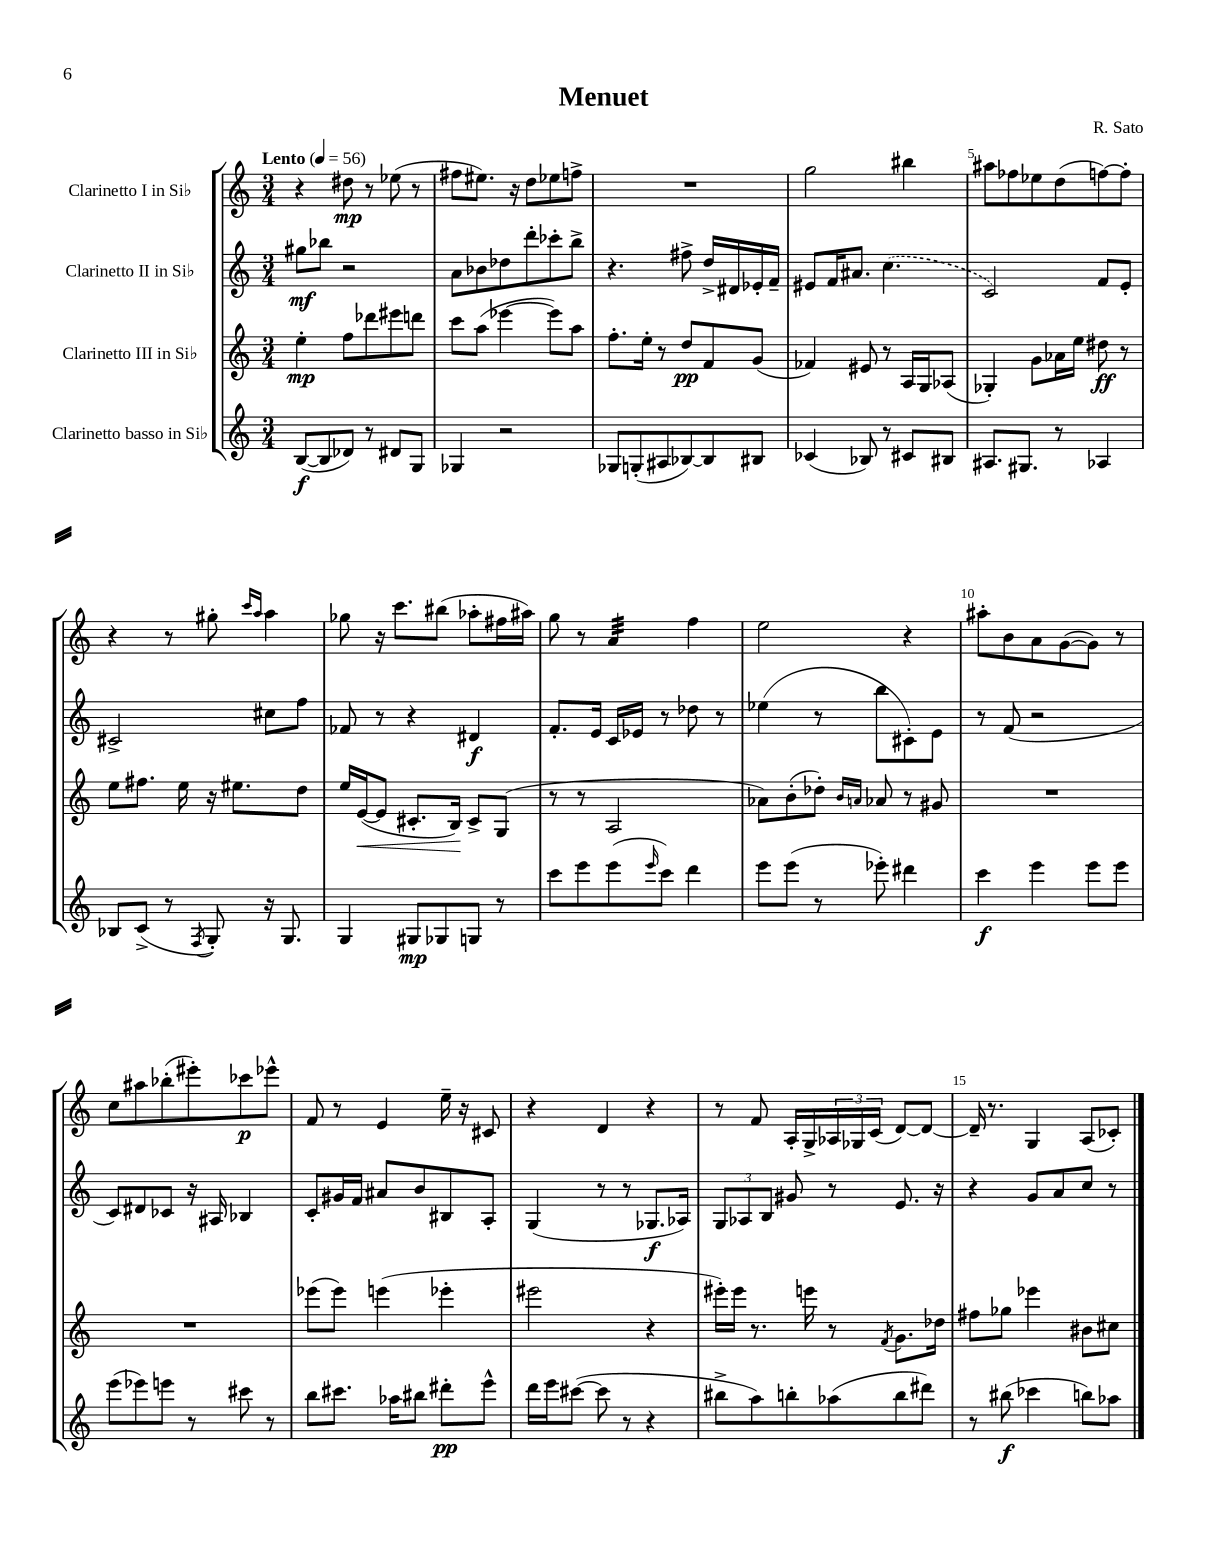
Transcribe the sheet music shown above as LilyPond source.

\header { title = "Menuet" composer = "R. Sato" }
<<
\new StaffGroup <<
\new Staff = "s0" \with { instrumentName = "Clarinetto I in Sib" } {
    \clef treble \key c \major \numericTimeSignature \time 3/4 \tempo "Lento" 4 = 56
    r4 dis''8\mp r8 ees''8( r8 |
    fis''8 eis''8.) r16 d''8 ees''8 f''8-> |
    R2. |
    g''2 bis''4 |
    ais''8 fes''8 ees''8 d''8( f''8~) f''8-. |
    r4 r8 gis''8-. \grace { c'''16 a''16 } a''4 |
    ges''8 r16 c'''8. bis''8( aes''8-. fis''16 ais''16) |
    g''8 r8 a'4:32 f''4 |
    e''2 r4 |
    ais''8-. b'8 a'8 g'8~( g'8) r8 |
    c''8 ais''8 bes''8-.( eis'''8-.) ces'''8\p ees'''8-^ |
    f'8 r8 e'4 e''16-- r16 cis'8 |
    r4 d'4 r4 |
    r8 f'8 a16-. g16-> \tuplet 3/2 { aes16 ges16 c'16( } d'8~) d'8~ |
    d'16-- r8. g4 a8( ces'8-.) \bar "|." |
}
\new Staff = "s1" \with { instrumentName = "Clarinetto II in Sib" } {
    \clef treble \key c \major \numericTimeSignature \time 3/4
    gis''8\mf bes''8 r2 |
    a'8 bes'8 des''8 d'''8-. ces'''8-. b''8-> |
    r4. fis''8-> d''16-> dis'16 ees'16-. f'16-- |
    eis'8 f'16 ais'8. \once \slurDashed c''4.( |
    c'2) f'8 e'8-. |
    cis'2-> cis''8 f''8 |
    fes'8 r8 r4 dis'4\f |
    f'8.-. e'16 c'16 ees'16 r8 des''8 r8 |
    ees''4( r8 b''8 cis'8-.) e'8 |
    r8 f'8( r2 |
    c'8) dis'8 ces'8 r16 ais16 bes4 |
    c'8-. gis'16 f'16 ais'8 b'8 bis8 a8-. |
    g4( r8 r8 ges8.\f aes16) |
    \tuplet 3/2 { g8 aes8 b8 } gis'8 r8 e'8. r16 |
    r4 g'8 a'8 c''8 r8 \bar "|." |
}
\new Staff = "s2" \with { instrumentName = "Clarinetto III in Sib" } {
    \clef treble \key c \major \numericTimeSignature \time 3/4
    e''4-.\mp f''8 des'''8 eis'''8 d'''8 |
    c'''8 a''8( ees'''4~ ees'''8) a''8 |
    f''8.-. e''16-. r8 d''8\pp f'8 g'8( |
    fes'4) eis'8 r8 a16 g16 aes8( |
    ges4-.) g'8 aes'16 e''16 dis''8\ff r8 |
    e''8 fis''8. e''16 r16 eis''8. d''8 |
    e''16 e'16~\<( e'8 cis'8.-. b16\!) cis'8-> g8( |
    r8 r8 a2 |
    aes'8) b'8-.( des''8-.) \grace { b'16 a'16 } aes'8 r8 gis'8 |
    R2. |
    R2. |
    ees'''8( ees'''8) e'''4( ees'''4-. |
    eis'''2 r4 |
    eis'''16-.) eis'''16 r8. e'''16 r8 \acciaccatura { f'8 } g'8. des''16 |
    fis''8 ges''8 ees'''4 bis'8 cis''8 \bar "|." |
}
\new Staff = "s3" \with { instrumentName = "Clarinetto basso in Sib" } {
    \clef treble \key c \major \numericTimeSignature \time 3/4
    b8~\f( b8 des'8) r8 dis'8 g8 |
    ges4 r2 |
    ges8 g8-.( ais8 bes8~) bes8 bis8 |
    ces'4( bes8) r8 cis'8 bis8 |
    ais8. gis8. r8 aes4 |
    bes8 c'8->( r8 \acciaccatura { f8 } g8-.) r16 g8. |
    g4 gis8\mp ges8 g8 r8 |
    c'''8 e'''8 e'''8( \grace { e'''16 } c'''8) d'''4 |
    e'''8 e'''8( r8 ees'''8-.) dis'''4 |
    c'''4\f e'''4 e'''8 e'''8 |
    e'''8( ees'''8) e'''8 r8 cis'''8 r8 |
    b''8 cis'''8. aes''16 bis''8 dis'''8-.\pp e'''8-^ |
    d'''16 e'''16 cis'''8~( cis'''8 r8 r4 |
    bis''8-> a''8) b''8-. aes''8( b''8 dis'''8) |
    r8 bis''8\f( ces'''4 b''8) aes''8 \bar "|." |
}
>>
>>
\layout { \context { \Score \override BarNumber.break-visibility = ##(#f #t #t) barNumberVisibility = #(every-nth-bar-number-visible 5) } }
